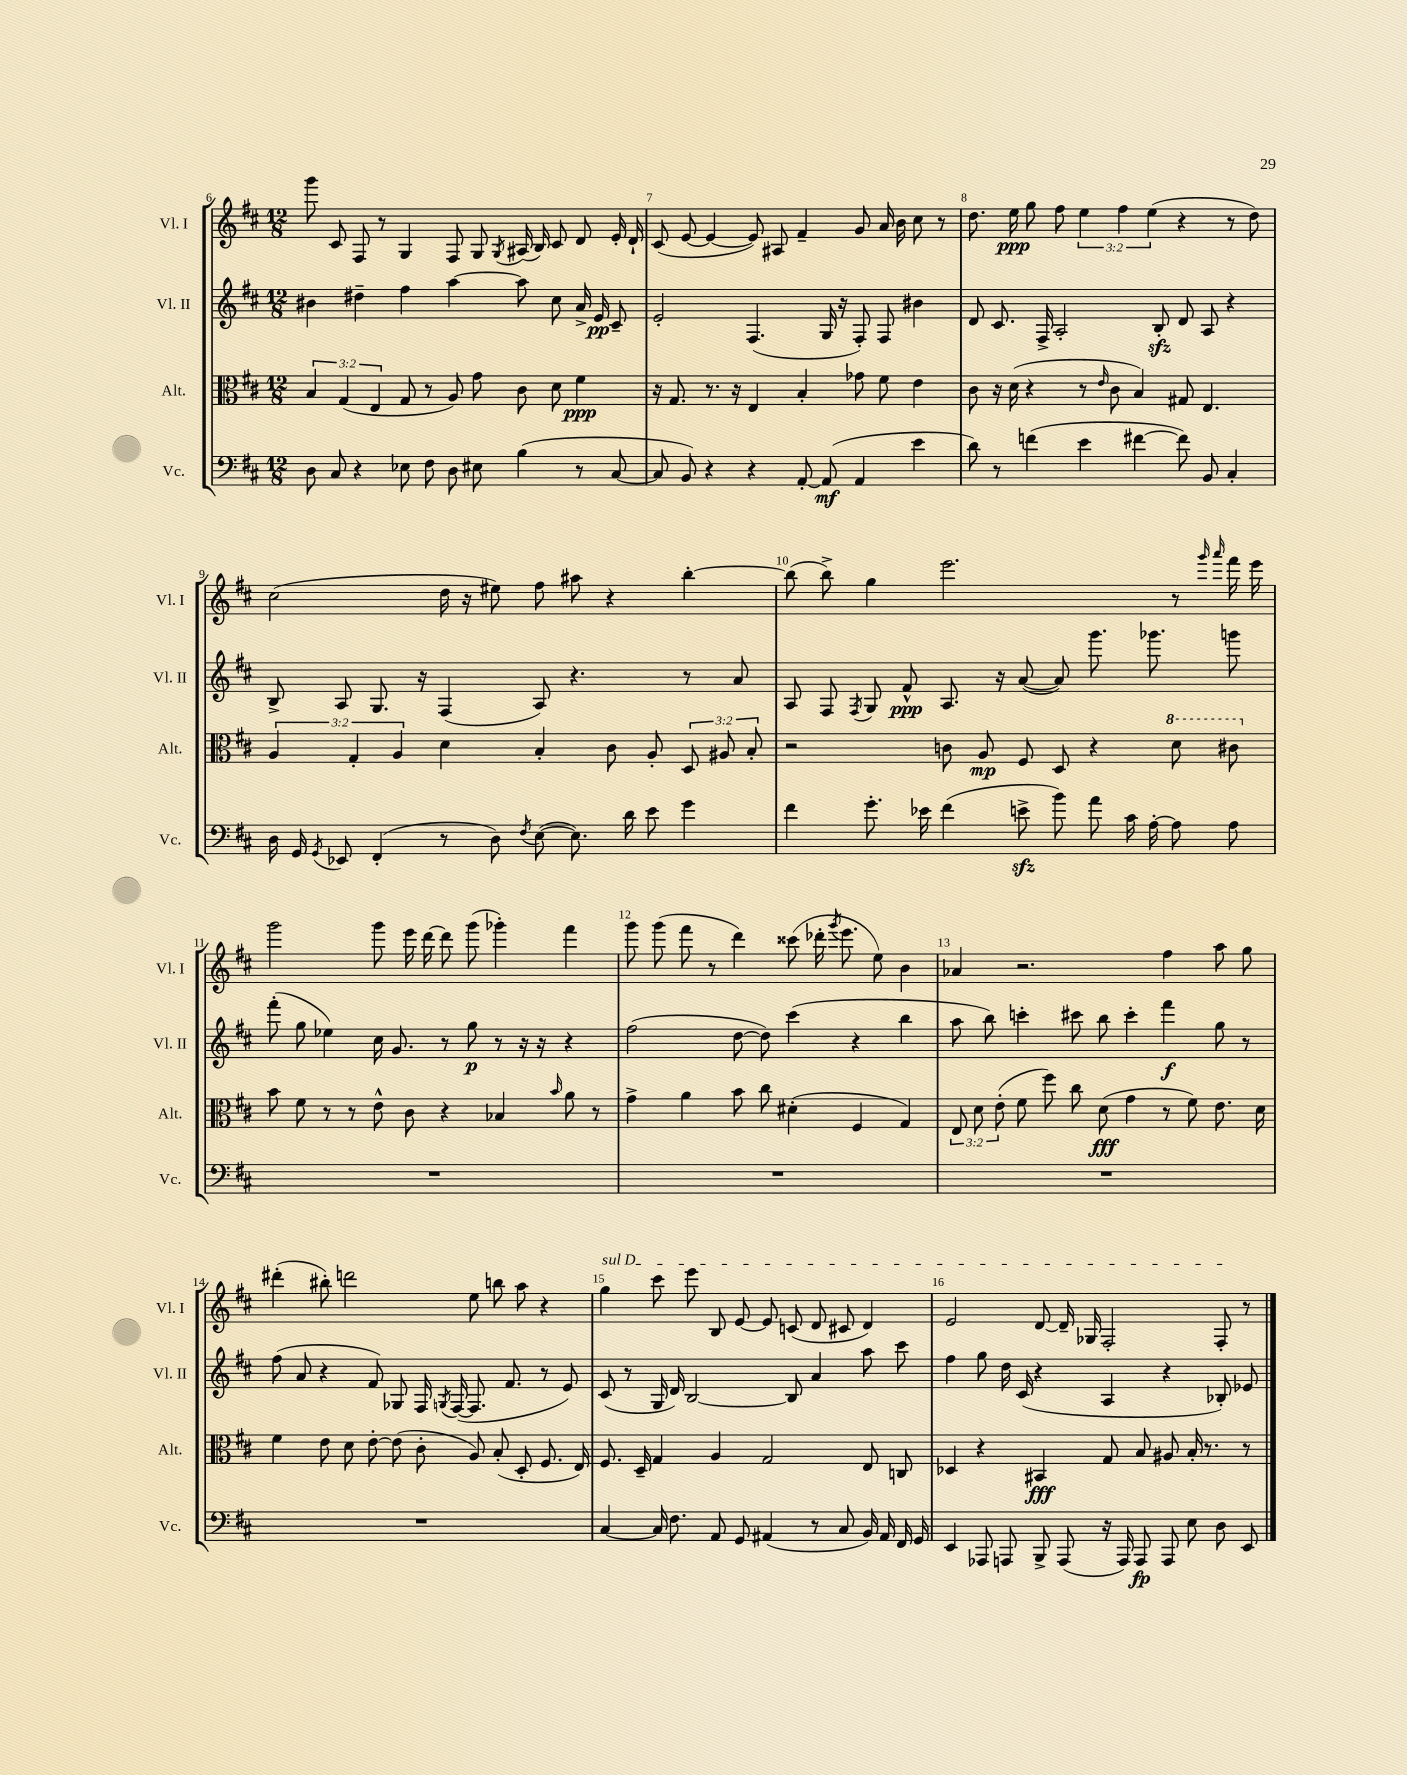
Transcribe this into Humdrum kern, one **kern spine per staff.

**kern	**dynam	**kern	**dynam	**kern	**dynam	**kern	**dynam
*part4	*part4	*part3	*part3	*part2	*part2	*part1	*part1
*staff4	*staff4	*staff3	*staff3	*staff2	*staff2	*staff1	*staff1
*I"Vc.	*	*I"Alt.	*	*I"Vl. II	*	*I"Vl. I	*
*I'Vc.	*	*I'Alt.	*	*I'Vl. II	*	*I'Vl. I	*
*clefF4	*	*clefC3	*	*clefG2	*	*clefG2	*
*k[f#c#]	*	*k[f#c#]	*	*k[f#c#]	*	*k[f#c#]	*
*M12/8	*	*M12/8	*	*M12/8	*	*M12/8	*
=6	=6	=6	=6	=6	=6	=6	=6
8D\	.	6B/	.	4b#X\	.	8ggg\	.
8C#/	.	.	.	.	.	8c#/	.
.	.	(6G/	.	.	.	.	.
4r	.	.	.	4dd#X~\	.	8F#/	.
.	.	6E/	.	.	.	.	.
.	.	.	.	.	.	8r	.
8E-X\	.	8G/	.	4ff#\	.	4G/	.
8F#\	.	8r	.	.	.	.	.
8D\	.	8A/)	.	[4aa\	.	8F#/	.
8E#X\	.	8g\	.	.	.	8G/	.
.	.	.	.	.	.	8qG/	.
(4B\	.	8c#\	.	8aa\]	.	(16A#X/	.
.	.	.	.	.	.	16B/)	.
.	.	8d\	.	8cc#\	.	8c#/	.
8r	.	4f#\	ppp	16a^/	.	8d/	.
.	.	.	.	16e/	pp	.	.
[8C#/	.	.	.	8c#~/	.	16e'/	.
.	.	.	.	.	.	16d`/	.
=7	=7	=7	=7	=7	=7	=7	=7
8C#/]	.	16r	.	2e'/	.	(8c#/	.
.	.	8.G/	.	.	.	.	.
8BB/)	.	.	.	.	.	[8e/	.
4r	.	8.r	.	.	.	4e/_	.
.	.	16r	.	.	.	.	.
4r	.	4E/	.	(4.F#/	.	8e/])	.
.	.	.	.	.	.	8A#X/	.
[8AA'/	.	4B'/	.	.	.	4f#~/	.
(8AA/]	mf	.	.	16G/	.	.	.
.	.	.	.	16r	.	.	.
4AA/	.	8g-X\	.	8F#'/)	.	8g/	.
.	.	8f#\	.	8F#/	.	16a/	.
.	.	.	.	.	.	16b\	.
4e\	.	4e\	.	4b#X\	.	8cc#\	.
.	.	.	.	.	.	8r	.
=8	=8	=8	=8	=8	=8	=8	=8
8d\)	.	8c#\	.	8d/	.	8.dd\	.
8r	.	16r	.	8.c#/	.	.	.
.	.	(16d\	.	.	.	16ee\	ppp
(4fn\	.	4r	.	.	.	8gg\	.
.	.	.	.	16F#^/	.	.	.
.	.	.	.	2A'/	.	8ff#\	.
4e\	.	8r	.	.	.	6ee\	.
.	.	16qqe/	.	.	.	.	.
.	.	8c#\	.	.	.	.	.
.	.	.	.	.	.	6ff#\	.
[4f#X\	.	4B/)	.	.	.	.	.
.	.	.	.	.	.	(6ee\	.
.	.	.	.	8Bzz'/	.	.	.
8f#\])	.	8G#X/	.	8d/	.	4r	.
8BB/	.	4.E/	.	8A/	.	.	.
4C#'/	.	.	.	4r	.	8r	.
.	.	.	.	.	.	8dd\)	.
!!LO:LB:g=z
=9	=9	=9	=9	=9	=9	=9	=9
16D\	.	6A/	.	8B^/	.	(2cc#\	.
16GG/	.	.	.	.	.	.	.
8qGG/	.	.	.	.	.	.	.
8EE-X/	.	.	.	8A/	.	.	.
.	.	6G'/	.	.	.	.	.
(4FF#'/	.	.	.	8.G/	.	.	.
.	.	6A/	.	.	.	.	.
.	.	.	.	16r	.	.	.
8r	.	4d\	.	(4F#/	.	16dd\	.
.	.	.	.	.	.	16r	.
8D\)	.	.	.	.	.	8ee#X\)	.
8qF#/	.	.	.	.	.	.	.
([8E\	.	4B'/	.	8A/)	.	8ff#\	.
8.E\])	.	.	.	4.r	.	8aa#X\	.
.	.	8c#\	.	.	.	4r	.
16d\	.	.	.	.	.	.	.
8e\	.	8A'/	.	.	.	.	.
4g\	.	12D/	.	8r	.	[4bb'\	.
.	.	12A#X/	.	.	.	.	.
.	.	.	.	8a/	.	.	.
.	.	12B'/	.	.	.	.	.
=10	=10	=10	=10	=10	=10	=10	=10
4f#\	.	2r	.	8A/	.	(8bb\]	.
.	.	.	.	8F#/	.	8bb^\)	.
.	.	.	.	8qF#/	.	.	.
8.g'\	.	.	.	8G/	.	4gg\	.
.	.	.	.	8f#^^/	ppp	.	.
16e-X\	.	.	.	.	.	.	.
(4f#\	.	8cn\	.	8.A/	.	2.eee\	.
.	.	8A/	mp	.	.	.	.
.	.	.	.	16r	.	.	.
8enzz^\	.	8F#/	.	([8a/	.	.	.
8b\)	.	8D/	.	8a/])	.	.	.
8a\	.	4r	.	8.ggg\	.	.	.
16c#\	.	.	.	.	.	.	.
[16A'\	.	.	.	8.ggg-X\	.	.	.
*	*	*8va	*	*	*	*	*
8A\]	.	8dd\	.	.	.	8r	.
.	.	.	.	.	.	16qqggg/	.
.	.	.	.	.	.	16qqaaa/	.
8A\	.	8cc#X\	.	8gggn\	.	16fff#\	.
.	.	.	.	.	.	16eee\	.
!!LO:LB:g=z
=11	=11	=11	=11	=11	=11	=11	=11
*	*	*X8va	*	*	*	*	*
1.r	.	8b\	.	(8fff#'\	.	2ggg\	.
.	.	8f#\	.	8gg\	.	.	.
.	.	8r	.	4ee-X\)	.	.	.
.	.	8r	.	.	.	.	.
.	.	8e^^\	.	16cc#\	.	8ggg\	.
.	.	.	.	8.g/	.	.	.
.	.	8c#\	.	.	.	16eee\	.
.	.	.	.	.	.	[16ddd\	.
.	.	4r	.	8r	.	8ddd\]	.
.	.	.	.	8gg\	p	(8ggg\	.
.	.	4B-X/	.	8r	.	4ggg-X'\)	.
.	.	.	.	16r	.	.	.
.	.	.	.	16r	.	.	.
.	.	16qqb/	.	.	.	.	.
.	.	8a\	.	4r	.	4fff#\	.
.	.	8r	.	.	.	.	.
=12	=12	=12	=12	=12	=12	=12	=12
1.r	.	4g^\	.	(2ff#\	.	8ggg\	.
.	.	.	.	.	.	(8ggg\	.
.	.	4a\	.	.	.	8fff#\	.
.	.	.	.	.	.	8r	.
.	.	8b\	.	[8dd\	.	4ddd\)	.
.	.	8cc#\	.	8dd\])	.	.	.
.	.	(4d#X'\	.	(4ccc#\	.	(8ccc##X\	.
.	.	.	.	.	.	16ddd-X'\	.
.	.	.	.	.	.	8qggg/	.
.	.	.	.	.	.	8.eee\	.
.	.	4F#/	.	4r	.	.	.
.	.	.	.	.	.	8ee\)	.
.	.	4G/)	.	4bb\	.	4b\	.
=13	=13	=13	=13	=13	=13	=13	=13
1.r	.	12E/	.	8aa\	.	4a-X/	.
.	.	12d\	.	.	.	.	.
.	.	.	.	8bb\)	.	.	.
.	.	(12e'\	.	.	.	.	.
.	.	8f#\	.	4cccn'\	.	2.r	.
.	.	8ff#\)	.	.	.	.	.
.	.	8cc#\	.	8ccc#X\	.	.	.
.	.	(8d\	fff	8bb\	.	.	.
.	.	4g\	.	4ccc#'\	.	.	.
.	.	8r	.	4fff#\	f	4ff#\	.
.	.	8f#\)	.	.	.	.	.
.	.	8.e\	.	8gg\	.	8aa\	.
.	.	.	.	8r	.	8gg\	.
.	.	16d\	.	.	.	.	.
!!LO:LB:g=z
=14	=14	=14	=14	=14	=14	=14	=14
1.r	.	4f#\	.	(8ff#\	.	(4ddd#X'\	.
.	.	.	.	8a/	.	.	.
.	.	8e\	.	4r	.	8bb#X'\)	.
.	.	8d\	.	.	.	2dddn\	.
.	.	[8e'\	.	8f#/)	.	.	.
.	.	(8e\]	.	8G-X/	.	.	.
.	.	8c#'\	.	16F#/	.	.	.
.	.	.	.	8qGn/	.	.	.
.	.	.	.	([16F#/	.	.	.
.	.	8A/)	.	8.F#/]	.	8ee\	.
.	.	(8B'/	.	.	.	8bbn\	.
.	.	.	.	8.f#/	.	.	.
.	.	8D'/	.	.	.	8aa\	.
.	.	8.F#/	.	8r	.	4r	.
.	.	.	.	8e/)	.	.	.
.	.	16E/)	.	.	.	.	.
=15	=15	=15	=15	=15	=15	=15	=15
!	!	!	!	!	!	!LO:TX:a:i:t=sul D	!
[4C#/	.	8.F#/	.	(8c#/	.	4gg\	.
.	.	.	.	8r	.	.	.
.	.	16D~/	.	.	.	.	.
16C#/]	.	4G/	.	16G/	.	8ccc#\	.
8.F#\	.	.	.	16d/)	.	.	.
.	.	.	.	[2B/	.	8eee\	.
8AA/	.	4A/	.	.	.	8B/	.
8GG/	.	.	.	.	.	[8e/	.
(4AA#X/	.	2G/	.	.	.	8e/]	.
.	.	.	.	8B/]	.	(8cn/	.
8r	.	.	.	4a/	.	8d/	.
8C#/	.	.	.	.	.	8c#X/	.
16BB/)	.	8E/	.	8aa\	.	4d/)	.
16AA#/	.	.	.	.	.	.	.
16FF#/	.	8Cn/	.	8ccc#\	.	.	.
16GG/	.	.	.	.	.	.	.
=16	=16	=16	=16	=16	=16	=16	=16
4EE/	.	4D-X/	.	4ff#\	.	2e/	.
8AAA-X/	.	4r	.	8gg\	.	.	.
8AAAn/	.	.	.	16dd\	.	.	.
.	.	.	.	(16c#/	.	.	.
8BBB^/	.	4BB#X/	fff	4r	.	[8d/	.
(8AAA/	.	.	.	.	.	16d~/]	.
.	.	.	.	.	.	16G-X/	.
16r	.	8G/	.	4A/	.	2F#'/	.
16AAA/)	.	.	.	.	.	.	.
8AAA/	fp	8B/	.	.	.	.	.
8AAA/	.	8A#X/	.	4r	.	.	.
8E\	.	16B'/	.	.	.	.	.
.	.	8.r	.	.	.	.	.
8D\	.	.	.	8B-X'/)	.	8F#'/	.
8EE/	.	8r	.	8e-X/	.	8r	.
==	==	==	==	==	==	==	==
*-	*-	*-	*-	*-	*-	*-	*-
